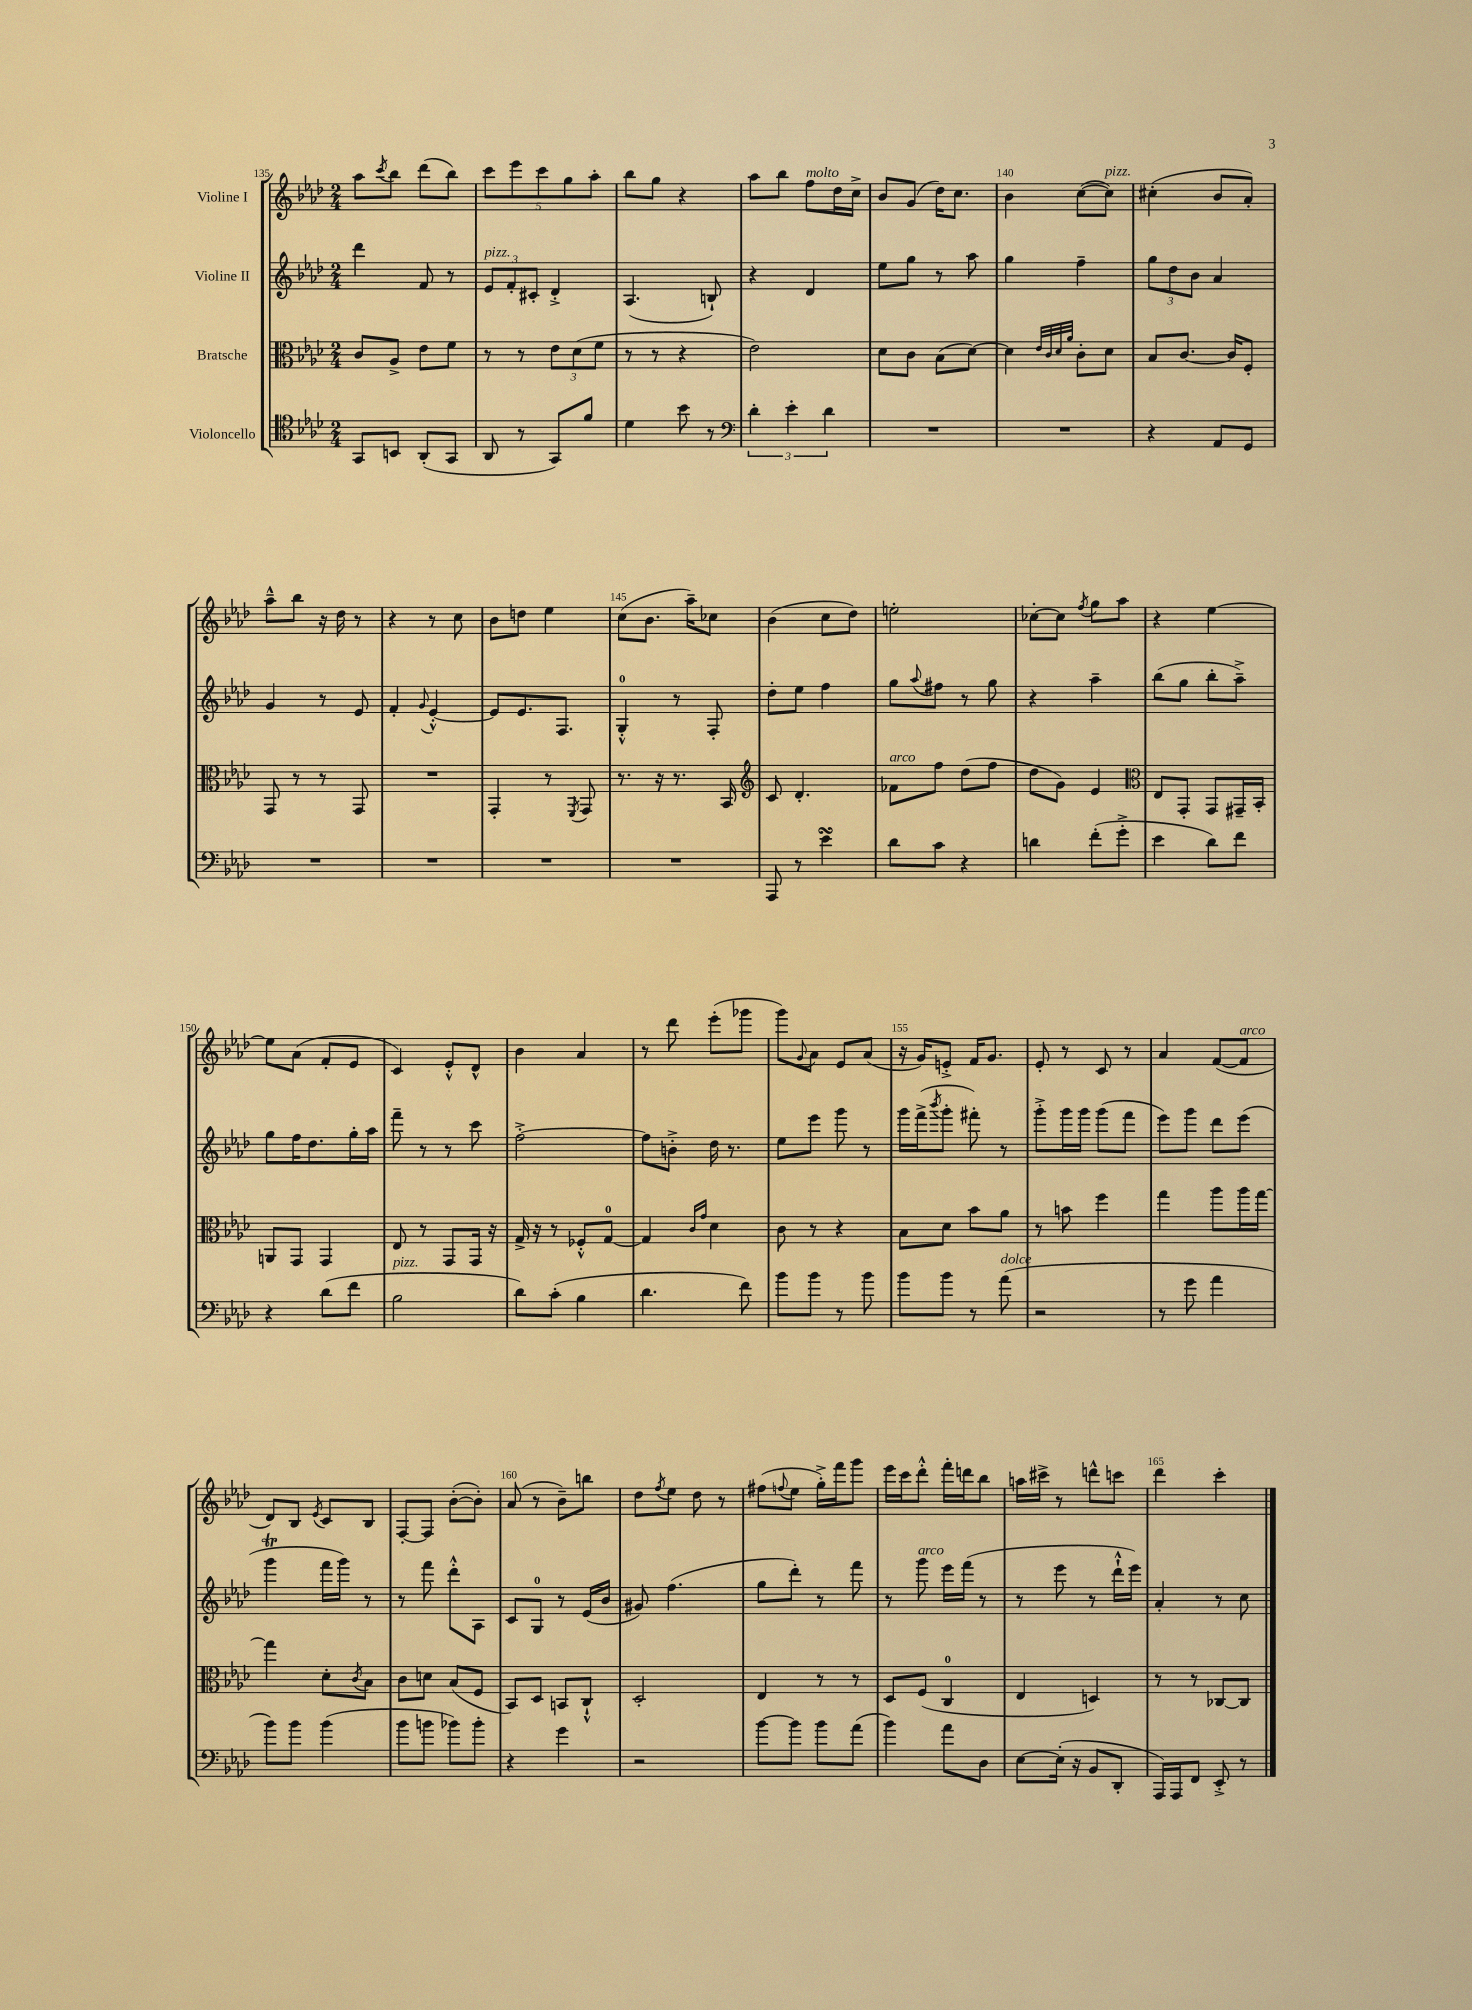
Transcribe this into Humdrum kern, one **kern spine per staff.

**kern	**kern	**kern	**kern
*staff4	*staff3	*staff2	*staff1
*clefC4	*clefC3	*clefG2	*clefG2
*k[b-e-a-d-]	*k[b-e-a-d-]	*k[b-e-a-d-]	*k[b-e-a-d-]
*M2/4	*M2/4	*M2/4	*M2/4
8GG/L	8c/L	4ddd-\	8aa-\L
.	.	.	8qccc/
8BB/J	8A-^/J	.	8bb-\J
(8AA-'/L	8e-\L	8f/	(8ddd-\L
8GG/J	8f\J	8r	8bb-\J)
=	=	=	=
8AA-/	8r	12e-/L	10ccc\L
.	.	12f'/	.
.	.	.	10eee-\
8r	8r	.	.
.	.	12c#'/J	.
.	.	.	10ccc\
8GG/L)	12e-\L	4d-'^/	.
.	.	.	10gg\
.	(12d-\	.	.
8f/J	.	.	.
.	.	.	10aa-'\J
.	12f\J	.	.
=	=	=	=
4d-\	8r	(4.A-/	8bb-\L
.	8r	.	8gg\J
8b-\	4r	.	4r
8r	.	8B`/)	.
=	=	=	=
*clefF4	*	*	*
6d-'\	2e-\)	4r	8aa-\L
.	.	.	8bb-\J
6e-'\	.	.	.
.	.	4d-/	8ff\L
6d-\	.	.	.
.	.	.	16dd-\L
.	.	.	16cc^\JJ
=	=	=	=
2r	8d-\L	8ee-\L	8b-/L
.	8c\J	8gg\J	(8g/J
.	(8B-\L	8r	16dd-\LK)
.	.	.	8.cc\J
.	[8d-\J)	8aa-\	.
=	=	=	=
2r	4d-\]	4gg\	4b-\
.	32qqe-/LLL	.	.
.	32qqc/	.	.
.	32qqd-/	.	.
.	32qqa-/JJJ	.	.
.	8c'\L	4ff~\	([8cc\L
.	8d-\J	.	8cc\]J)
=	=	=	=
4r	8B-/L	12gg\L	(4cc#'\
.	.	12dd-\	.
.	[8.c/J	.	.
.	.	12b-\J	.
8AA-/L	.	4a-/	8b-/L
.	16c/]LK	.	.
8GG/J	8F'/J	.	8a-'/J)
=	=	=	=
2r	8GG/	4g/	8aa-~^^\L
.	8r	.	8bb-\J
.	8r	8r	16r
.	.	.	16dd-\
.	8GG/	8e-/	8r
=	=	=	=
2r	2r	4f'/	4r
.	.	8qqg/	.
.	.	[4e-'^^/	8r
.	.	.	8cc\
=	=	=	=
2r	4GG'/	8e-/]L	8b-\L
.	.	8.e-/	8dd\J
.	8r	.	4ee-\
.	.	8.F/J	.
.	8qFF/	.	.
.	8GG/	.	.
=	=	=	=
2r	8.r	4G'^^/	(8cc\L
.	.	.	8.b-\J
.	16r	.	.
.	8.r	8r	.
.	.	.	16aa-~\LK)
.	.	8F'/	8cc-\J
.	16BB-/	.	.
=	=	=	=
*	*clefG2	*	*
8AAA-/	8c/	8dd-'\L	(4b-\
8r	4.d-'/	8ee-\J	.
4e-\	.	4ff\	8cc\L
.	.	.	8dd-\J)
=	=	=	=
8d-\L	8f-\L	8gg\L	2ee'\
.	.	8qqaa-/	.
8c\J	8ff\J	8ff#\J	.
4r	(8dd-\L	8r	.
.	8ff\J	8gg\	.
=	=	=	=
4d\	8dd-\L	4r	[8cc-'\L
.	8g\J)	.	8cc-\]J
.	.	.	8qff/
(8f'\L	4e-/	4aa-~\	8gg\L
8g'^\J	.	.	8aa-\J
=	=	=	=
*	*clefC3	*	*
4e-\	8E-/L	(8bb-\L	4r
.	8GG'/J	8gg\J	.
8d-\L)	8GG/L	8bb-'\L	[4ee-\
8f\J	16GG#~/L	8aa-~^\J)	.
.	16BB-'/JJ	.	.
=	=	=	=
4r	8AA/L	8gg\L	8ee-\]L
.	8GG/J	16ff\K	(8a-\J
.	.	8.dd-\	.
(8d-\L	4GG/	.	8f'/L
8f\J	.	16gg'\L	8e-/J
.	.	16aa-\JJ	.
=	=	=	=
2B-\	8E-/	8fff~\	4c/)
.	8r	8r	.
.	8GG/L	8r	8e-'^^/L
.	16GG/Jk	8ccc\	8d-^^/J
.	16r	.	.
=	=	=	=
8d-\L)	16G^/	[2ff'^\	4b-\
.	16r	.	.
(8c'\J	8r	.	.
4B-\	8F-'^^/L	.	4a-/
.	[8G/J	.	.
=	=	=	=
4.d-\	4G/]	8ff\]L	8r
.	.	8b'^\J	8ddd-\
.	16qqc/LL	.	.
.	16qqg/JJ	.	.
.	4d-\	16dd-\	(8eee-'\L
.	.	8.r	.
8f\)	.	.	8ggg-\J
=	=	=	=
8b-\L	8c\	8ee-\L	8ggg\L)
.	.	.	8qqg/
8b-\J	8r	8eee-\J	8a-\J
8r	4r	8ggg\	8e-/L
8b-\	.	8r	(8a-/J
=	=	=	=
8b-\L	8B-\L	16ggg\LL	16r
.	.	(16fff^\J	16g/LK)
.	.	8qbbb-/	.
8b-\J	8d-\J	8ggg'\J	8e'^/J
8r	8b-\L	8fff#'\)	16f/LK
.	.	.	8.g/J
(8a-\	8a-\J	8r	.
=	=	=	=
2r	8r	8ggg'^\L	8e-'/
.	8b\	16ggg\L	8r
.	.	16ggg\JJ	.
.	4ff\	(8ggg\L	8c/
.	.	8fff\J	8r
=	=	=	=
8r	4gg\	8eee-\L)	4a-/
8g\	.	8ggg\J	.
4a-\	8aa-\L	8ddd-\L	([8f/L
.	16aa-\L	(8eee-\J	8f/]J
.	[16gg\JJ	.	.
=	=	=	=
8b-\L)	4gg\]	4ggg\	8d-/L)
8b-\J	.	.	8B-/J
.	.	.	8qe-/
(4b-\	8d-'\L	16fff\LL	8c/L
.	.	16ggg\JJ)	.
.	8qc/	.	.
.	8B-\J	8r	8B-/J
=	=	=	=
8b-\L	8c\L	8r	[8F'/L
8b\J	8d\J	8fff\	8F/]J
8b-\L)	(8B-/L	8ddd-'^^\L	([8b-'\L
8b-'\J	8F/J	8A-\J	8b-'\]J)
=	=	=	=
4r	8BB-/L)	8c/L	(8a-/
.	8D-/J	8G/J	8r
4g\	8BB/L	8r	8b-~\L)
.	8C`^^/J	(16e-/LL	8bb\J
.	.	16b-/JJ	.
=	=	=	=
2r	2D-'/	8g#/)	8dd-\L
.	.	.	8qff/
.	.	(4.ff\	8ee-\J
.	.	.	8dd-\
.	.	.	8r
=	=	=	=
[8b-\L	4E-/	8gg\L	(8ff#\L
.	.	.	8qqff/
8b-\]J	.	8ddd-'\J)	8ee-\J
8b-\L	8r	8r	16gg'^\LL)
.	.	.	16fff\J
(8a-\J	8r	8fff\	8ggg\J
=	=	=	=
4b-\)	8D-/L	8r	16eee-\LL
.	.	.	16ccc\J
.	(8F/J	8ggg\	8ddd-'^^\J
8a-\L	4C/	16eee-\LL	16fff'\LL
.	.	(16fff\JJ	16ddd\J
8D-\J	.	8r	8bb-\J
=	=	=	=
[8E-\L	4E-/	8r	16aa\LL
.	.	.	16ccc#^\JJ
(16E-'\]Jk	.	8eee-\	8r
16r	.	.	.
8BB-/L	4D/)	8r	8ddd^^\L
8DD-'/J	.	16ddd-`^^\LL	8ccc\J
.	.	16eee-\JJ)	.
=	=	=	=
16AAA-/LL)	8r	4a-'/	4ddd-\
16AAA-/J	.	.	.
8FF/J	8r	.	.
8EE-'^/	[8C-/L	8r	4ccc'\
8r	8C-/]J	8cc\	.
==	==	==	==
*-	*-	*-	*-
